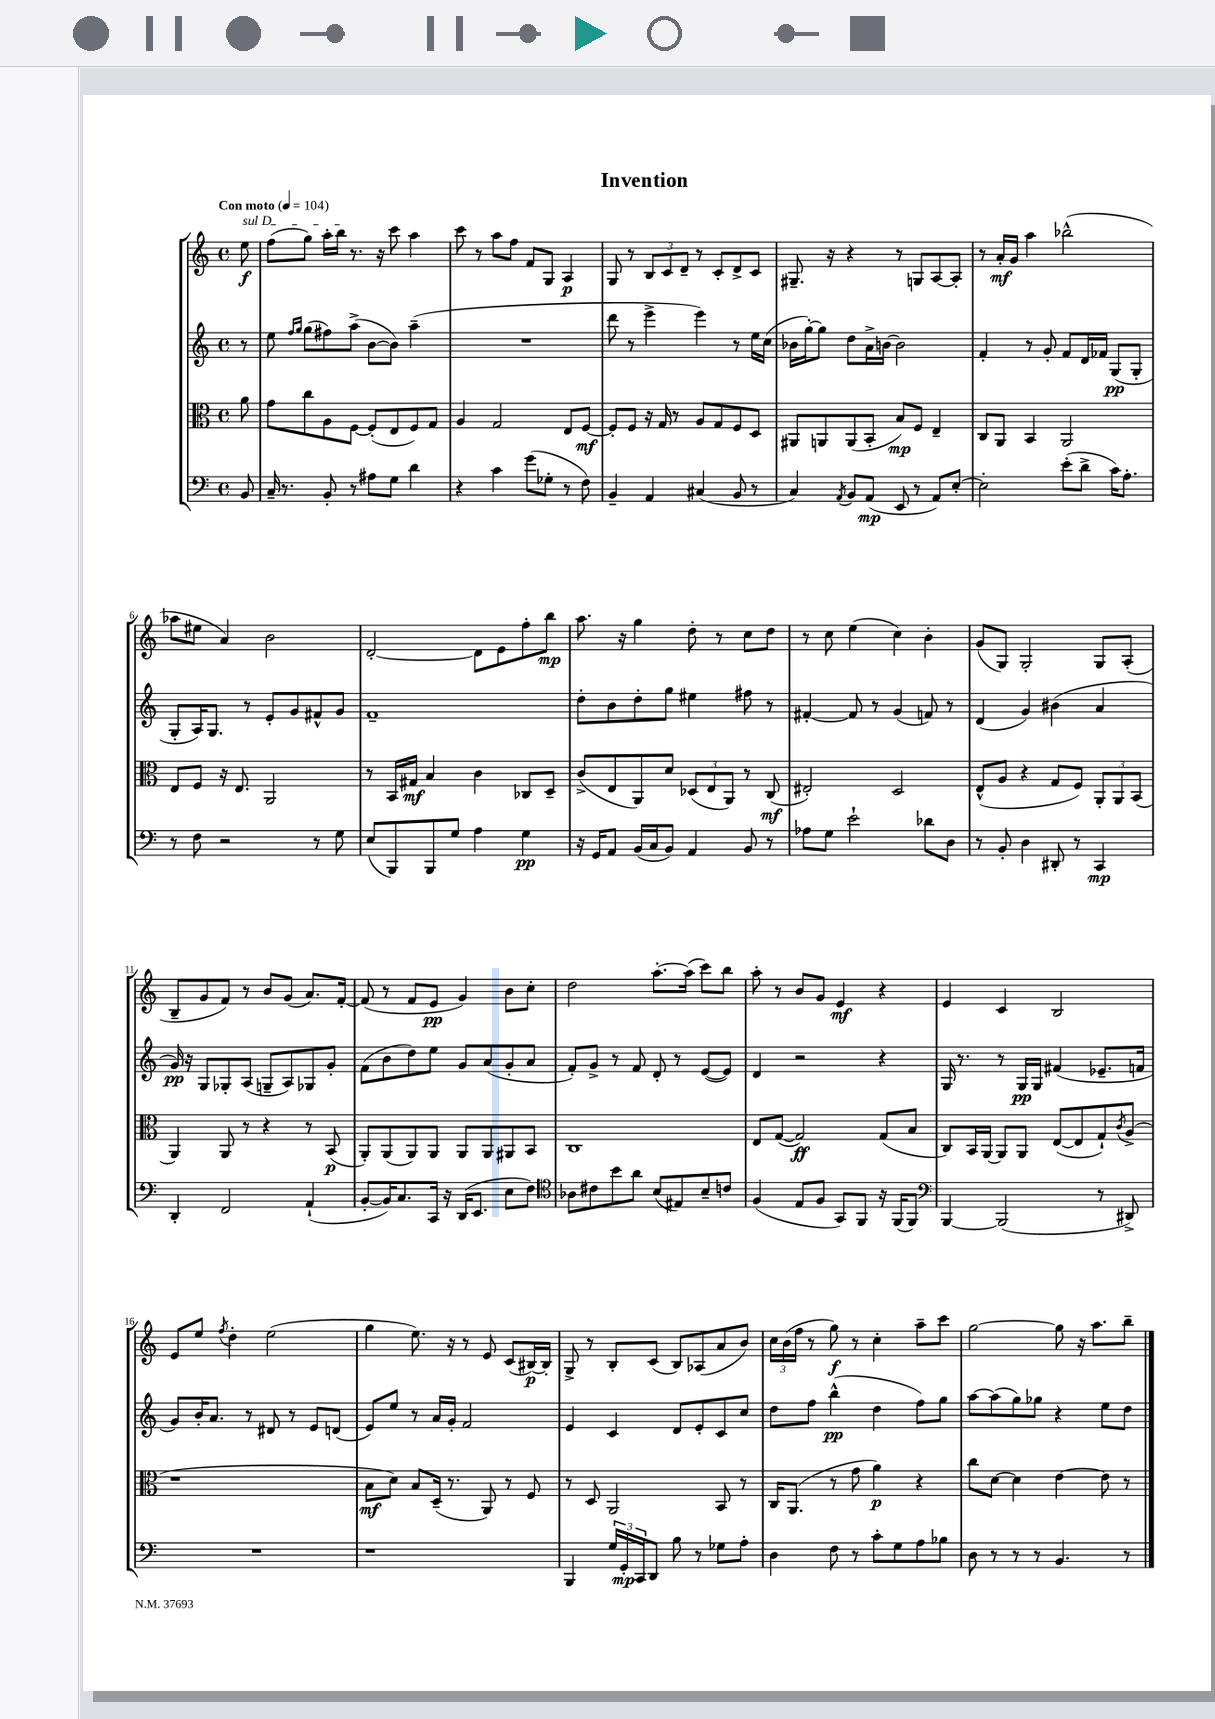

**kern	**kern	**kern	**kern
*staff4	*staff3	*staff2	*staff1
*clefF4	*clefC3	*clefG2	*clefG2
*k[]	*k[]	*k[]	*k[]
*M4/4	*M4/4	*M4/4	*M4/4
*met(c)	*met(c)	*met(c)	*met(c)
*MM104	*MM104	*MM104	*MM104
8BB/	8a\	8r	8ee\
=	=	=	=
16C~/	8g\L	8ee\	(8ff\L
8.r	.	.	.
.	.	16qqff/LL	.
.	.	16qqgg/JJ	.
.	8cc\	(8gg\L	8gg\J)
8BB'/	8A\	8ff#\)	16aa'\LL
.	.	.	16bb\JJ
8r	[8F\J	(8aa^\J	8.r
8A#\L	(8F'/]L	[8b\L	.
.	.	.	16r
8G\J	8E/	8b\]J)	8ccc\
4d\	8F/)	(4aa~\	4aa\
.	8G/J	.	.
=	=	=	=
4r	4A/	1r	8ccc\
.	.	.	8r
4c\	2G/	.	8aa\L
.	.	.	8ff\J
(8g\L	.	.	8f/L
8G-'\J	.	.	8G/J
8r	8E/L	.	4A/
8F\)	[8F/J	.	.
=	=	=	=
4BB~/	8F'/]L	8ddd\	8G/
.	8F/J	8r	8r
4AA/	16r	4eee^\	12B/L
.	16G/	.	.
.	.	.	12c/
.	8r	.	.
.	.	.	12d~/J
(4C#/	8A/L	4eee\)	8r
.	8G/	.	8c'/L
8BB/	8F/	8r	8d^/
8r	8D/J	16ee\LL	8c/J
.	.	(16cc\JJ	.
=	=	=	=
4C/)	8AA#/L	16b-\LL	8.G#~/
.	.	[16gg'\J)	.
.	8AA/	8gg\]J	.
.	.	.	16r
8qAA/	.	.	.
8BB/L	(8AA/	8dd\L	4r
(8AA/J	8BB'/J	16a^\L	.
.	.	[16b\JJ	.
8EE/	8B/L)	2b\]	8r
8r	8F/J	.	8G/L
8AA/L)	4E~/	.	[8A/
[8E'/J	.	.	8A'/]J
=	=	=	=
2E'\]	8C/L	4f'/	8r
.	8AA/J	.	16a'/LL
.	.	.	16g/JJ
.	4BB/	8r	4aa\
.	.	8g'/	.
(8e'\L	2AA/	8f/L	(2bb-^^\
8d^\J	.	16d/L	.
.	.	16f-/JJ	.
16c\LK)	.	(8G/L	.
8.A'\J	.	.	.
.	.	8G'/J	.
=	=	=	=
8r	8E/L	8G'/L	8aa-\L
8F\	8F/J	16A/K)	8ee#\J
.	.	8.G/J	.
2r	16r	.	4a/)
.	8.E/	.	.
.	.	8r	.
.	2AA/	8e'/L	2b\
.	.	8g/	.
8r	.	8f#^^/	.
8G\	.	8g/J	.
=	=	=	=
(8E/L	8r	1f~	[2d'/
8BBB/)	16BB/LL	.	.
.	16G#/JJ	.	.
8BBB/	4B/	.	.
8G/J	.	.	.
4A\	4c\	.	8d\]L
.	.	.	8e\
4G\	8C-/L	.	8ff'\
.	8D~/J	.	8bb\J
=	=	=	=
16r	(8c^/L	8dd'\L	8.aa\
16GG/LK	.	.	.
8AA/J	8E/	8b\	.
.	.	.	16r
(16BB/LL	8AA/)	8dd'\	4gg\
16C/J	.	.	.
8BB/J)	8d/J	8gg\J	.
4AA/	(12D-/L	4ee#\	8dd'\
.	12E/	.	.
.	.	.	8r
.	12AA/J)	.	.
8BB/	8r	8ff#\	8cc\L
8r	(8C/	8r	8dd\J
=	=	=	=
8A-\L	2E#'/)	[4f#'/	8r
8G\J	.	.	8cc\
2e`\	.	8f#/]	(4ee\
.	.	8r	.
.	2D/	(4g/	4cc\)
8d-\L	.	8f/)	4b'\
8D\J	.	8r	.
=	=	=	=
8r	(8E^^/L	(4d/	(8g/L
8BB'/	8A/J	.	8G/J)
4D\	4r	4g/)	2G'/
8DD#'/	8G/L	(4b#\	.
8r	8F/J)	.	.
4CC/	12AA'/L	4a/	8G/L
.	12AA/	.	.
.	.	.	(8A'/J
.	(12BB/J	.	.
=	=	=	=
4DD'/	4AA/)	16g/)	8B~/L
.	.	16r	.
.	.	8G/L	8g/
2FF/	8AA/	8G-'/	8f/J)
.	8r	(8A/J	8r
.	4r	8G~/L	8b/L
.	.	8A/)	(8g/J
(4AA`/	8r	8G-/	8.a/L)
.	(8BB/	8g'/J	.
.	.	.	[16f'/Jk
=	=	=	=
[8BB'/L	8AA'/L)	(8f\L	(8f/]
16BB/]K)	(8AA/	8b\	8r
8.C/	.	.	.
.	8AA/)	8dd\)	8f/L
16CC/Jk	8AA/J	8ee\J	8e/J
16r	.	.	.
(16DD/LK	8AA/L	8g/L	4g/)
8.EE/J	.	.	.
.	8AA/	(8a/	.
8E\L	8AA#/	8g'/	8b\L
8F\J)	8BB/J	8a/J	8cc'\J
=	=	=	=
*clefC4	*	*	*
8A-\L	1C	8f'/L)	2dd\
8c#\	.	8g^/J	.
8b\	.	8r	.
8a\J	.	8f/	.
(8B/L	.	8d'/	[8.aa'\L
8E#/)	.	8r	.
.	.	.	(16aa\]Jk
8B~/	.	([8e/L	8ccc\L)
8c/J	.	8e/]J)	8bb\J
=	=	=	=
(4F/	8E/L	4d/	8aa'\
.	([8G/J	.	8r
8E/L	2G/])	2r	8b/L
8F/J	.	.	8g/J
8GG/L)	.	.	4e/
8FF/J	.	.	.
16r	(8G/L	4r	4r
(16FF/LK	.	.	.
8FF/J)	8B/J	.	.
=	=	=	=
*clefF4	*	*	*
[4BBB/	8C/L)	16G/	4e/
.	.	8.r	.
.	16BB/L	.	.
.	[16AA/JJ	.	.
(2BBB/]	8AA/]L	8r	4c/
.	8AA/J	16G/LL	.
.	.	16G/JJ	.
.	([8E/L	(4f#/	2B/
.	8E/]	.	.
8r	8G`/)	8.e-~/L	.
.	8qc/	.	.
8DD#^/)	(8A^/J	.	.
.	.	16f/Jk	.
=	=	=	=
1r	1r	8g/L)	8e/L
.	.	16b'/K	8ee/J
.	.	8.a/J	.
.	.	.	8qff/
.	.	.	4dd'\
.	.	8r	.
.	.	8d#/	(2ee\
.	.	8r	.
.	.	8e/L	.
.	.	(8d/J	.
=	=	=	=
1r	8B\L	8e/L)	4gg\
.	8d\J)	8ee/J	.
.	8B/L	8r	8.ee\)
.	(16D~/Jk	16a/LL	.
.	8.r	16g'/JJ	16r
.	.	2f/	8r
.	8AA/)	.	8e/
.	8r	.	(8c/L
.	8F/	.	[16B#/L)
.	.	.	16B#'/]JJ
=	=	=	=
4BBB/	8r	4e/	8G^/
.	8D/	.	8r
24G/LL	2AA/	4c/	8B'/L
24GG'/	.	.	.
24CC/J	.	.	.
8DD/J	.	.	(8c/J
8B\	.	8d/L	8B/L)
8r	.	8e'/	(8A-/
8G-\L	8BB/	8c/	8a/
8A'\J	8r	8cc/J	8b/J)
=	=	=	=
4D\	16C/LK	8dd\L	24cc\LL
.	.	.	(24b\
.	(8.AA/J	.	.
.	.	.	24ff\JJ
.	.	8ff\J	8r
8F\	8r	(4bb^^\	8gg\)
8r	8g\	.	8r
8c'\L	4a\)	4dd\	4cc'\
8G\	.	.	.
8A\	4r	8ff\L)	8aa~\L
8B-\J	.	8gg\J	8ccc\J
=	=	=	=
8D\	8cc\L	[8aa\L	[2gg\
8r	[8d\J	(8aa\]	.
8r	4d\]	8gg\)	.
8r	.	8gg-\J	.
4.BB/	[4e\	4r	8gg\]
.	.	.	16r
.	.	.	8.aa\L
.	8e\]	8ee\L	.
8r	8r	8dd\J	8bb~\J
==	==	==	==
*-	*-	*-	*-
